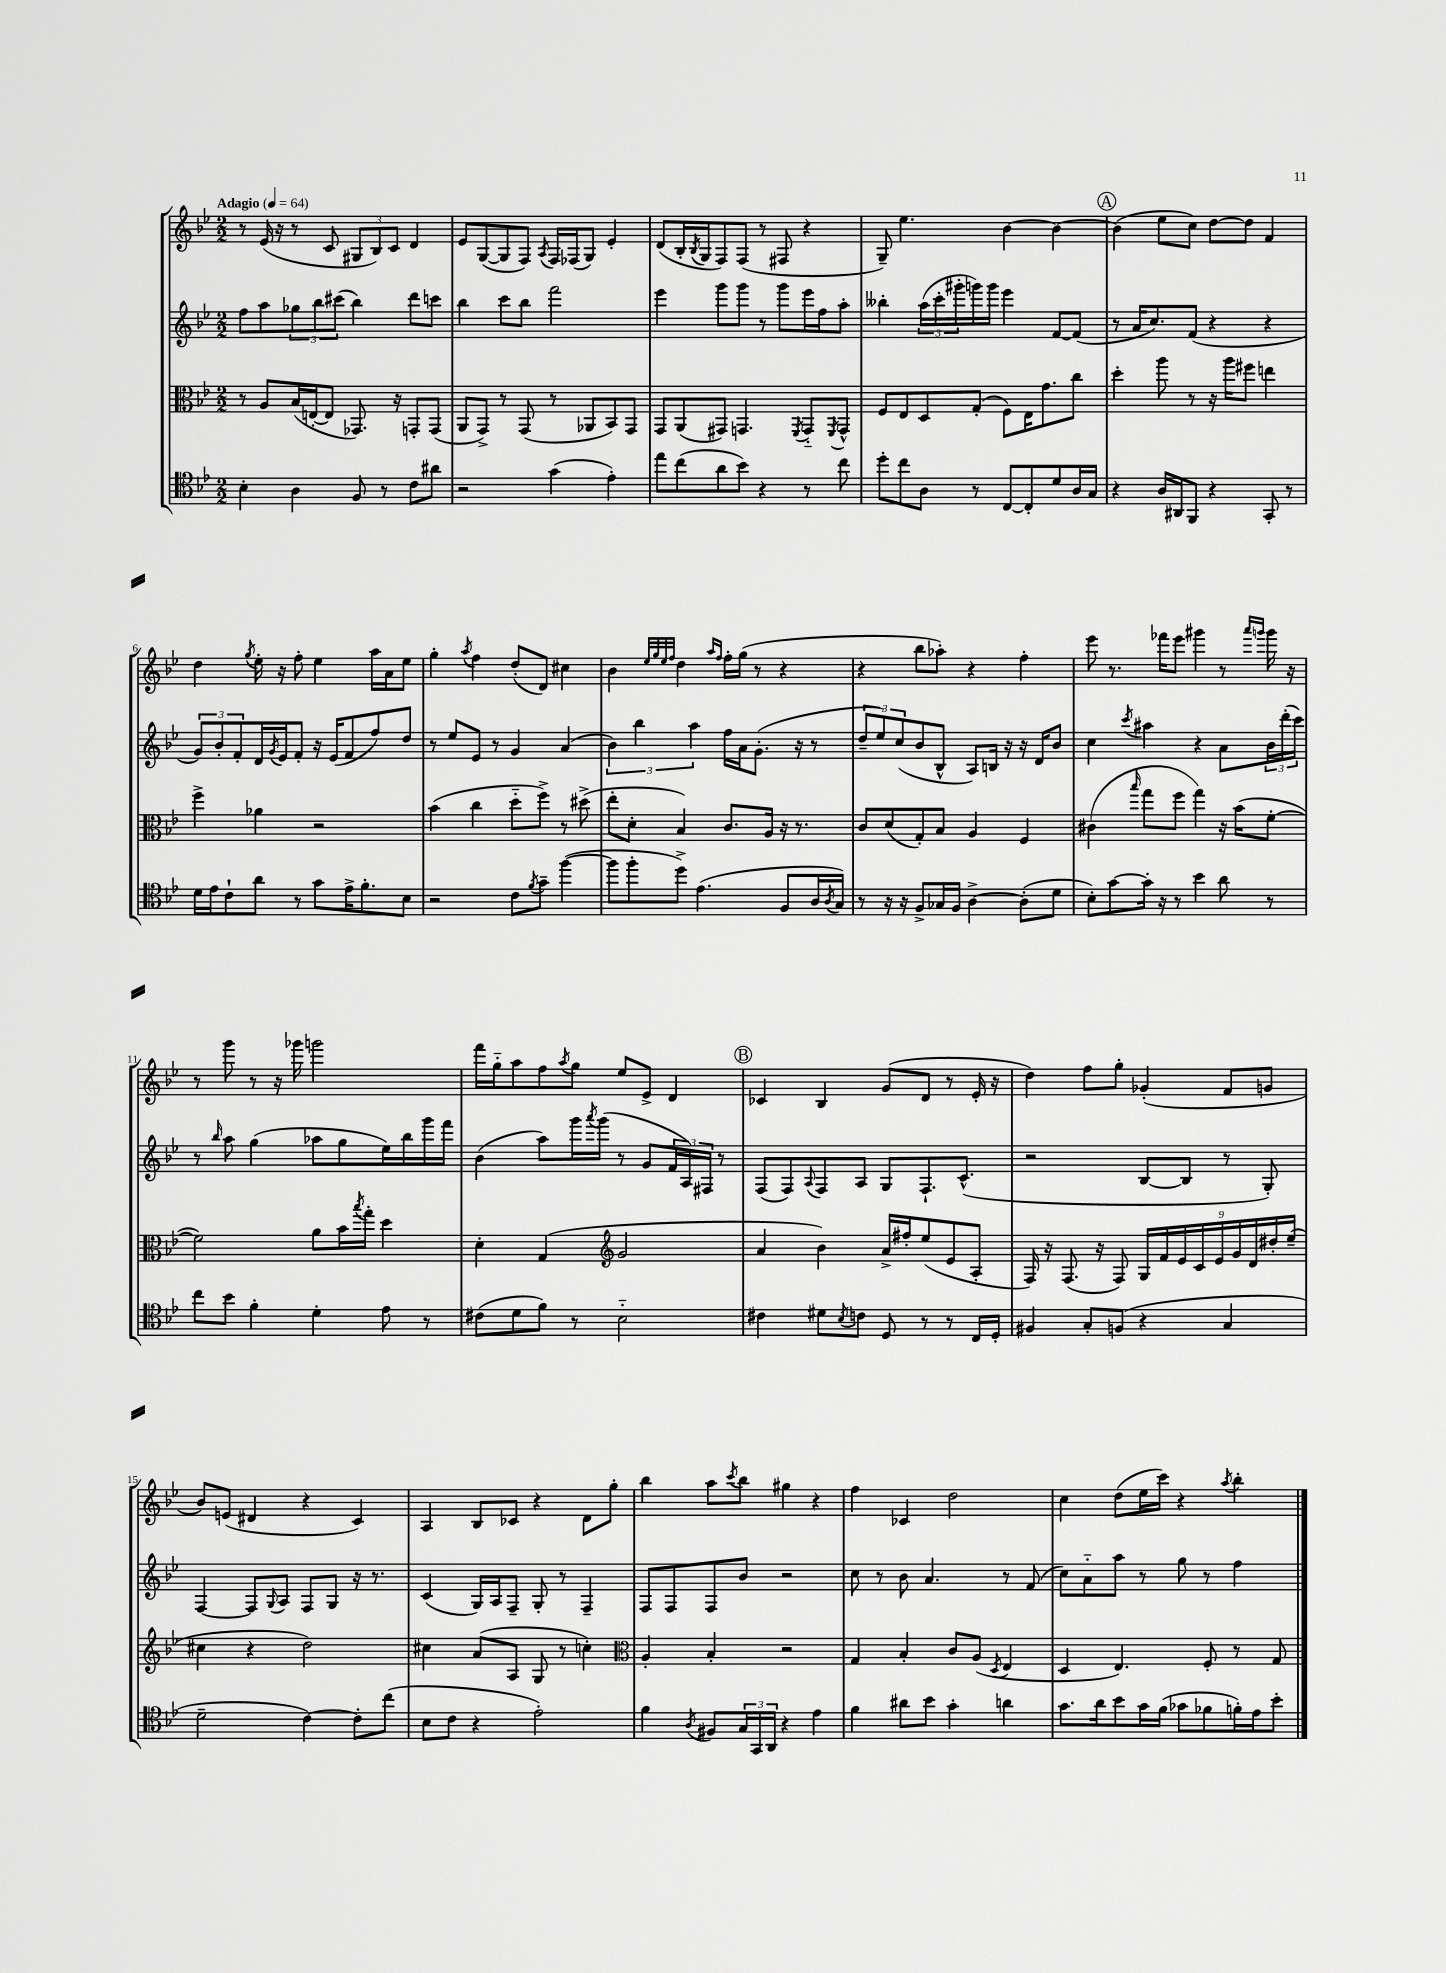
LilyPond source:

<<
\new StaffGroup <<
\new Staff = "s0" {
    \clef treble \key bes \major \numericTimeSignature \time 2/2 \tempo "Adagio" 4 = 64
    r8 ees'16( r16 r8 c'8 \tuplet 3/2 { gis8 bes8) c'8 } d'4 |
    ees'8 g8~( g8 f8) \acciaccatura { a8 } f16 fes16( g8) ees'4-. |
    d'8( bes16-. \acciaccatura { bes8 } g16 f8) f8( r8 fis8 r4 |
    g8--) ees''4. bes'4~ bes'4~ |
    \mark \markup { \circle "A" } bes'4( ees''8 c''8) d''8~ d''8 f'4 |
    d''4 \acciaccatura { g''8 } ees''16-. r16 f''8-. ees''4 a''16 a'16 ees''8 |
    g''4-. \acciaccatura { a''8 } f''4 d''8-.( d'8) cis''4 |
    bes'4 \grace { ees''32 g''32 ees''32 f''32 } d''4 \grace { a''16 f''16 } f''16-. g''16( r8 r4 |
    r4 bes''8 aes''8-.) r4 f''4-. |
    ees'''8 r8. fes'''16 ees'''8 gis'''4 r8 \grace { a'''16 g'''16 } g'''16 r16 |
    r8 g'''8 r8 r16 ges'''16 g'''2 |
    f'''16 g''16-_ a''8 f''8 \acciaccatura { a''8 } g''8 ees''8 ees'8-> d'4 |
    \mark \markup { \circle "B" } ces'4 bes4 g'8( d'8 r8 ees'16-. r16 |
    d''4) f''8 g''8-. ges'4-.( f'8 g'8 |
    bes'8) e'8( dis'4 r4 c'4) |
    a4 bes8 ces'8 r4 d'8 g''8-. |
    bes''4 a''8 \acciaccatura { c'''8 } bes''8 gis''4 r4 |
    f''4 ces'4 d''2 |
    c''4 d''8( ees''16 c'''16) r4 \acciaccatura { a''8 } bes''4-. \bar "|." |
}
\new Staff = "s1" {
    \clef treble \key bes \major \numericTimeSignature \time 2/2
    f''8 a''8 \tuplet 3/2 { ges''8 bes''8 cis'''8( } bes''4) d'''8 c'''8 |
    bes''4 c'''8 bes''8 f'''2 |
    ees'''4 g'''8 g'''8 r8 g'''8 ees'''16 f''16 a''8-. |
    beses''4-. \tuplet 3/2 { a''16( c'''16-. gis'''16-. } g'''16) g'''16 ees'''4 f'8~ f'8( |
    \mark \markup { \circle "A" } r8 a'16 c''8.) f'8( r4 r4 |
    \tuplet 3/2 { g'8) bes'8-. f'8-. } d'16 \acciaccatura { g'8 } ees'16 f'8-. r16 ees'16( f'8 f''8) d''8 |
    r8 ees''8 ees'8 r8 g'4 a'4( |
    \tuplet 3/2 { bes'4) bes''4 a''4 } f''16 a'16 g'8.-.( r16 r8 |
    \tuplet 3/2 { d''8-- ees''8) c''8( } bes'8 bes8-^ a8) b16 r16 r16 d'16 bes'8 |
    c''4 \acciaccatura { c'''8 } ais''4 r4 a'8 \tuplet 3/2 { bes'16 d'''16-.( c'''16) } |
    r8 \grace { bes''16 } a''8 g''4( aes''8 g''8 ees''16) bes''16 g'''16 f'''16 |
    bes'4( a''8) g'''16 \acciaccatura { a'''8 } g'''16( r8 g'8 \tuplet 3/2 { f'16 a16) fis16 } r8 |
    \mark \markup { \circle "B" } f8( f8) \appoggiatura { a8 } f8 a8 g8 f8.-! c'8.-^( |
    r2 bes8~ bes8 r8 g8-.) |
    f4~ f8 \appoggiatura { g8 } a8 f8 g8 r16 r8. |
    c'4( g16) a16 f8-- g8-. r8 f4-- |
    f8 f8 f8 bes'8 r2 |
    c''8 r8 bes'8 a'4. r8 f'8( |
    c''8) a'8-_ a''8 r8 g''8 r8 f''4 \bar "|." |
}
\new Staff = "s2" {
    \clef alto \key bes \major \numericTimeSignature \time 2/2
    r8 a8 bes16( e16~-. e8 ges,8.) r16 g,8-. g,8( |
    a,8 g,8->) r8 g,8( r8 aes,8 bes,8) g,8 |
    g,8 a,8( gis,8) g,4. \acciaccatura { f,8 } g,8-_ \acciaccatura { f,8 } g,8-^ |
    f8 ees8 d8 g8-.( f8) ees16 g'8. c''8 |
    \mark \markup { \circle "A" } d''4-. a''8 r8 r16 a''16 fis''8 e''4 |
    f''4-> aes'4 r2 |
    bes'4( c''4 d''8-_ f''8->) r8 dis''8->( |
    ees''8-. d'8-. bes4) c'8. a16 r16 r8. |
    c'8 d'8( g8-.) bes8 a4 f4 |
    cis'4( \grace { bes''16 } g''8 f''8 g''4) r16 bes'16( f'8~-. |
    f'2) a'8 bes'16 \acciaccatura { bes''8 } g''16-. d''4 |
    d'4-. g4( \clef treble g'2 |
    \mark \markup { \circle "B" } a'4 bes'4) a'16-> fis''16-. ees''8( ees'8 a8-. |
    f16) r16 f8.( r16 f8) \tuplet 9/8 { g16 f'16 ees'16 c'16 ees'16 g'16 d'16 dis''16-. ees''16--( } |
    cis''4 r4 d''2) |
    cis''4 a'8( a8 g8 r8 c''4-.) |
    \clef alto a4-. bes4-. r2 |
    g4 bes4-. c'8 a8( \acciaccatura { d8 } ees4 |
    d4 ees4.) f8-. r8 g8 \bar "|." |
}
\new Staff = "s3" {
    \clef tenor \key bes \major \numericTimeSignature \time 2/2
    bes4-. a4 f8 r8 c'8 ais'8 |
    r2 g'4( ees'4-.) |
    ees''8 c''8( a'8 bes'8) r4 r8 c''8 |
    d''8-. c''8 a8 r8 c8~ c8-. d'8 a16 g16 |
    \mark \markup { \circle "A" } r4 a16 ais,16 f,8 r4 g,8-. r8 |
    d'16 ees'16 c'8-! a'8 r8 g'8 ees'16-> f'8.-. bes8 |
    r2 c'8 \acciaccatura { f'8 } g'8-- f''4~( |
    f''8 f''8-. d''8->) ees'4.( f8 a16 \acciaccatura { a8 } g16) |
    r8 r16 r16 f8-> ges16 f16 a4~-> a8-.( d'8 |
    bes8-.) g'8~ g'16-. r16 r8 bes'4 a'8 r8 |
    c''8 bes'8 f'4-. d'4-. ees'8 r8 |
    cis'8( d'8 f'8) r8 bes2-_ |
    \mark \markup { \circle "B" } cis'4 dis'8 \acciaccatura { bes8 } c'8 d8 r8 r8 c16 d16-. |
    fis4 g8-. f8( r4 g4 |
    d'2-- c'4~) c'8-. c''8( |
    bes8 c'8 r4 ees'2-.) |
    f'4 \acciaccatura { a8 } fis8 \tuplet 3/2 { g16 g,16 a,16 } r4 ees'4 |
    f'4 ais'8 bes'8 g'4-. a'4 |
    g'8. a'16 bes'8 g'16 f'16( ges'8 fes'8 f'16-.) ees'16 bes'8-. \bar "|." |
}
>>
>>
